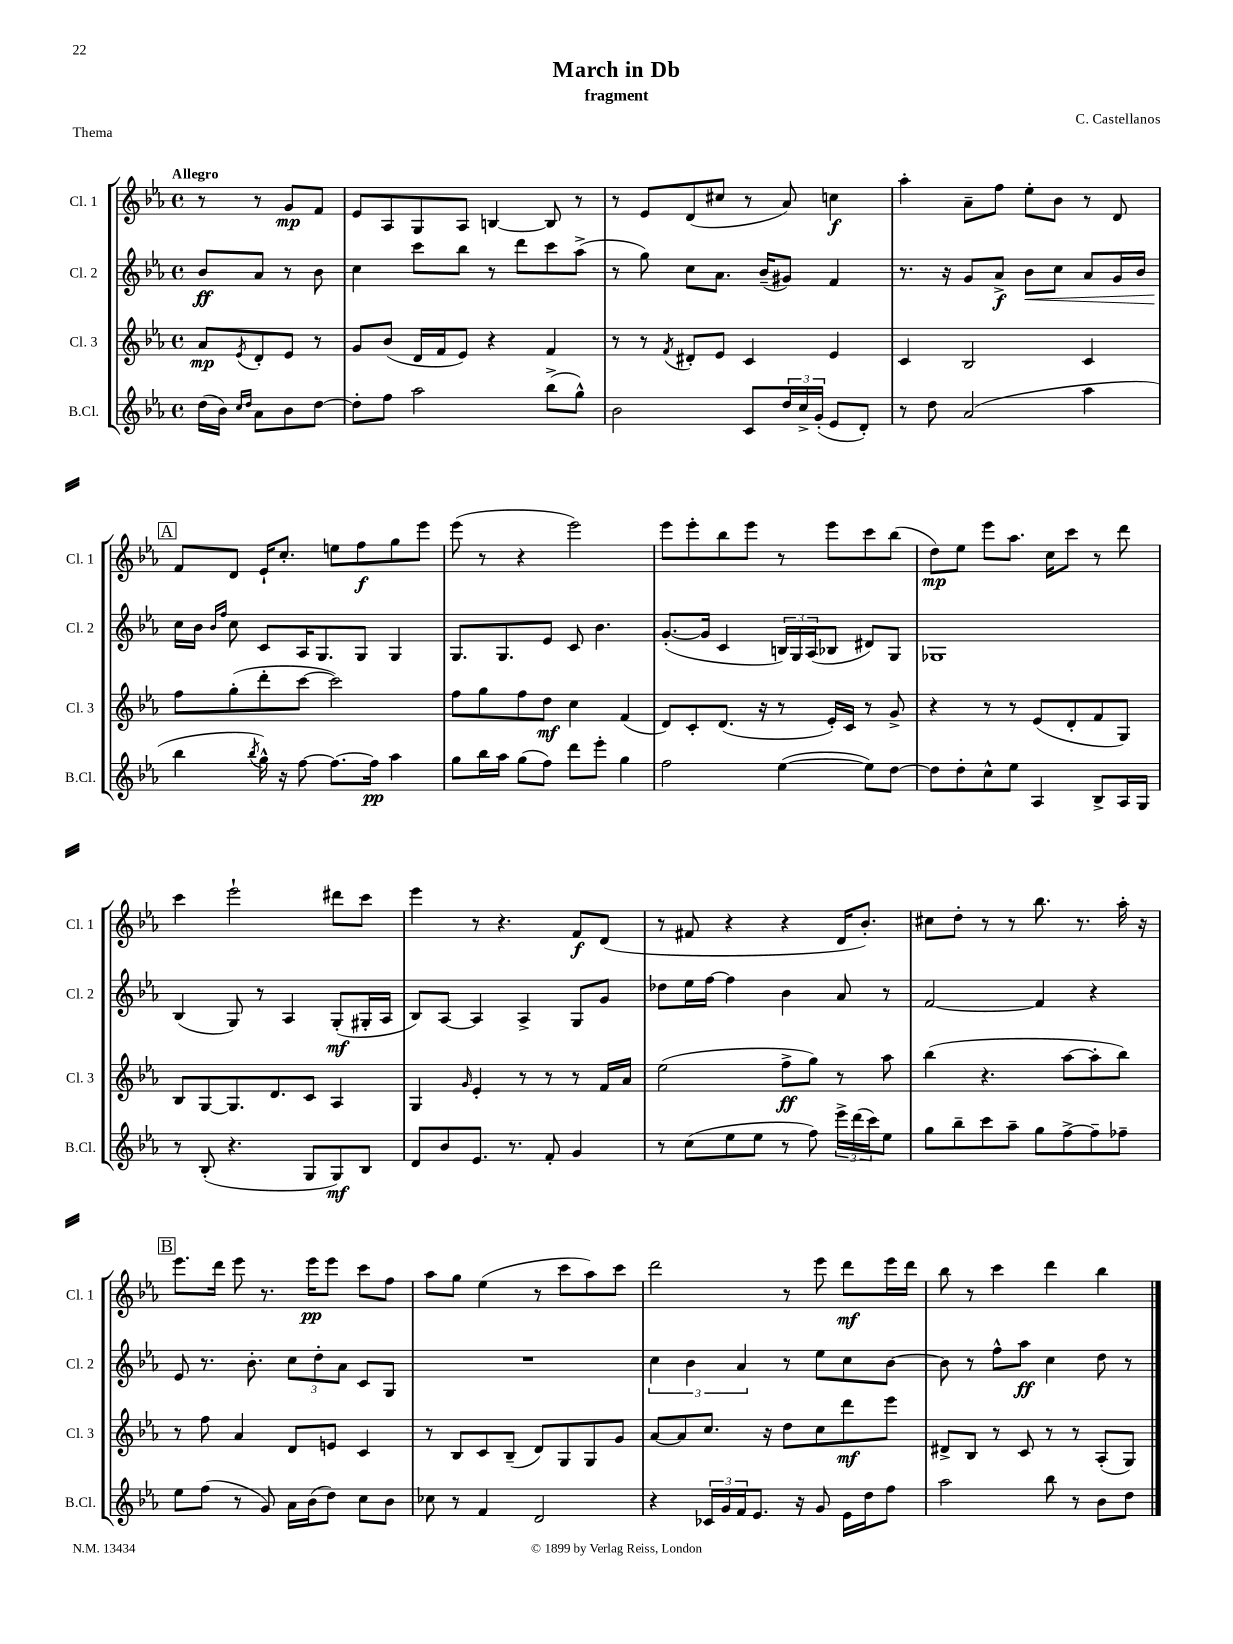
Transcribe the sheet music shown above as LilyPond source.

\header { title = "March in Db" composer = "C. Castellanos" subtitle = "fragment" piece = "Thema" }
<<
\new StaffGroup <<
\new Staff = "s0" \with { instrumentName = "Cl. 1" shortInstrumentName = "Cl. 1" } {
    \clef treble \key ees \major \defaultTimeSignature \time 4/4 \partial 2 \tempo "Allegro"
    r8 r8 g'8\mp f'8 |
    ees'8 aes8 g8 aes8 b4~ b8 r8 |
    r8 ees'8 d'8( cis''8 r8 aes'8) c''4\f |
    aes''4-. aes'8-- f''8 ees''8-. bes'8 r8 d'8 |
    \mark \markup { \box "A" } f'8 d'8 ees'16-! c''8.-. e''8 f''8\f g''8 ees'''8 |
    ees'''8( r8 r4 ees'''2) |
    ees'''8 ees'''8-. bes''8 ees'''8 r8 ees'''8 c'''8 bes''8( |
    d''8\mp) ees''8 ees'''8 aes''8. c''16 c'''8 r8 d'''8 |
    c'''4 ees'''2-! dis'''8 c'''8 |
    ees'''4 r8 r4. f'8\f d'8( |
    r8 fis'8 r4 r4 d'16 bes'8.-.) |
    cis''8 d''8-. r8 r8 bes''8. r8. aes''16-. r16 |
    \mark \markup { \box "B" } ees'''8. d'''16 ees'''8 r8. ees'''16\pp ees'''8 c'''8 f''8 |
    aes''8 g''8 ees''4( r8 c'''8 aes''8) c'''8 |
    d'''2 r8 ees'''8 d'''8\mf ees'''16 d'''16 |
    bes''8 r8 c'''4 d'''4 bes''4 \bar "|." |
}
\new Staff = "s1" \with { instrumentName = "Cl. 2" shortInstrumentName = "Cl. 2" } {
    \clef treble \key ees \major \defaultTimeSignature \time 4/4 \partial 2
    bes'8\ff aes'8 r8 bes'8 |
    c''4 c'''8 bes''8 r8 d'''8 c'''8 aes''8->( |
    r8 g''8) c''8 aes'8. bes'16--( gis'8) f'4 |
    r8. r16 g'8 aes'8->\f bes'8\< c''8 aes'8 g'16 bes'16 |
    \mark \markup { \box "A" } c''16\! bes'16 \grace { bes'16 f''16 } c''8 c'8 aes16 g8. g8 g4 |
    g8. g8. ees'8 c'8 bes'4. |
    g'8.~-.( g'16 c'4 \tuplet 3/2 { b16) g16 aes16( } bes8 dis'8) g8 |
    ges1 |
    bes4( g8) r8 aes4 g8-.\mf( gis16-. aes16 |
    bes8) aes8~ aes4 aes4-> g8 g'8 |
    des''8 ees''16 f''16~ f''4 bes'4 aes'8 r8 |
    f'2~ f'4 r4 |
    \mark \markup { \box "B" } ees'8 r8. bes'8.-. \tuplet 3/2 { c''8 d''8-. aes'8 } c'8 g8 |
    R1 |
    \tuplet 3/2 { c''4 bes'4 aes'4 } r8 ees''8 c''8 bes'8~ |
    bes'8 r8 f''8-^ aes''8\ff c''4 d''8 r8 \bar "|." |
}
\new Staff = "s2" \with { instrumentName = "Cl. 3" shortInstrumentName = "Cl. 3" } {
    \clef treble \key ees \major \defaultTimeSignature \time 4/4 \partial 2
    aes'8\mp \acciaccatura { ees'8 } d'8-. ees'8 r8 |
    g'8 bes'8( d'16 f'16 ees'8) r4 f'4 |
    r8 r8 \acciaccatura { f'8 } dis'8-. ees'8 c'4 ees'4 |
    c'4 bes2 c'4 |
    \mark \markup { \box "A" } f''8 g''8-.( d'''8-. c'''8~ c'''2) |
    f''8 g''8 f''8 d''8\mf c''4 f'4( |
    d'8) c'8-. d'8.( r16 r8 ees'16-.) c'16 r8 g'8-> |
    r4 r8 r8 ees'8( d'8-. f'8 g8) |
    bes8 g8~ g8. d'8. c'8 aes4 |
    g4 \grace { g'16 } ees'4-. r8 r8 r8 f'16 aes'16 |
    ees''2( f''8->\ff g''8) r8 aes''8 |
    bes''4( r4. aes''8~ aes''8-. bes''8) |
    \mark \markup { \box "B" } r8 f''8 aes'4 d'8 e'8 c'4 |
    r8 bes8 c'8 bes8--( d'8) g8 g8 g'8 |
    aes'8~ aes'8 c''8. r16 d''8 c''8 d'''8\mf ees'''8 |
    dis'8-> bes8 r8 c'8 r8 r8 aes8-.( g8) \bar "|." |
}
\new Staff = "s3" \with { instrumentName = "B.Cl." shortInstrumentName = "B.Cl." } {
    \clef treble \key ees \major \defaultTimeSignature \time 4/4 \partial 2
    d''16( bes'16) \grace { c''16 d''16 } aes'8 bes'8 d''8~ |
    d''8-. f''8 aes''2 bes''8->( g''8-^) |
    bes'2 c'8 \tuplet 3/2 { d''16 c''16-> g'16-.( } ees'8 d'8-.) |
    r8 d''8 aes'2( aes''4 |
    \mark \markup { \box "A" } bes''4 \acciaccatura { bes''8 } g''16-^) r16 f''8~ f''8.~ f''16\pp aes''4 |
    g''8 bes''16 aes''16 g''8( f''8) d'''8 ees'''8-. g''4 |
    f''2 ees''4~( ees''8) d''8~ |
    d''8 d''8-. c''8-^ ees''8 aes4 bes8-> aes16 g16 |
    r8 bes8-.( r4. g8 g8\mf) bes8 |
    d'8 bes'8 ees'8. r8. f'8-. g'4 |
    r8 c''8( ees''8 ees''8 r8 f''8) \tuplet 3/2 { ees'''16-> d'''16( c'''16) } ees''8 |
    g''8 bes''8-- c'''8 aes''8-- g''8 f''8~-> f''8-- fes''8-- |
    \mark \markup { \box "B" } ees''8 f''8( r8 g'8) aes'16 bes'16( d''8) c''8 bes'8 |
    ces''8 r8 f'4 d'2 |
    r4 \tuplet 3/2 { ces'16 g'16 f'16 } ees'8. r16 g'8 ees'16 d''16 f''8 |
    aes''2 bes''8 r8 bes'8 d''8 \bar "|." |
}
>>
>>
\layout { \context { \Score \remove "Bar_number_engraver" } }
